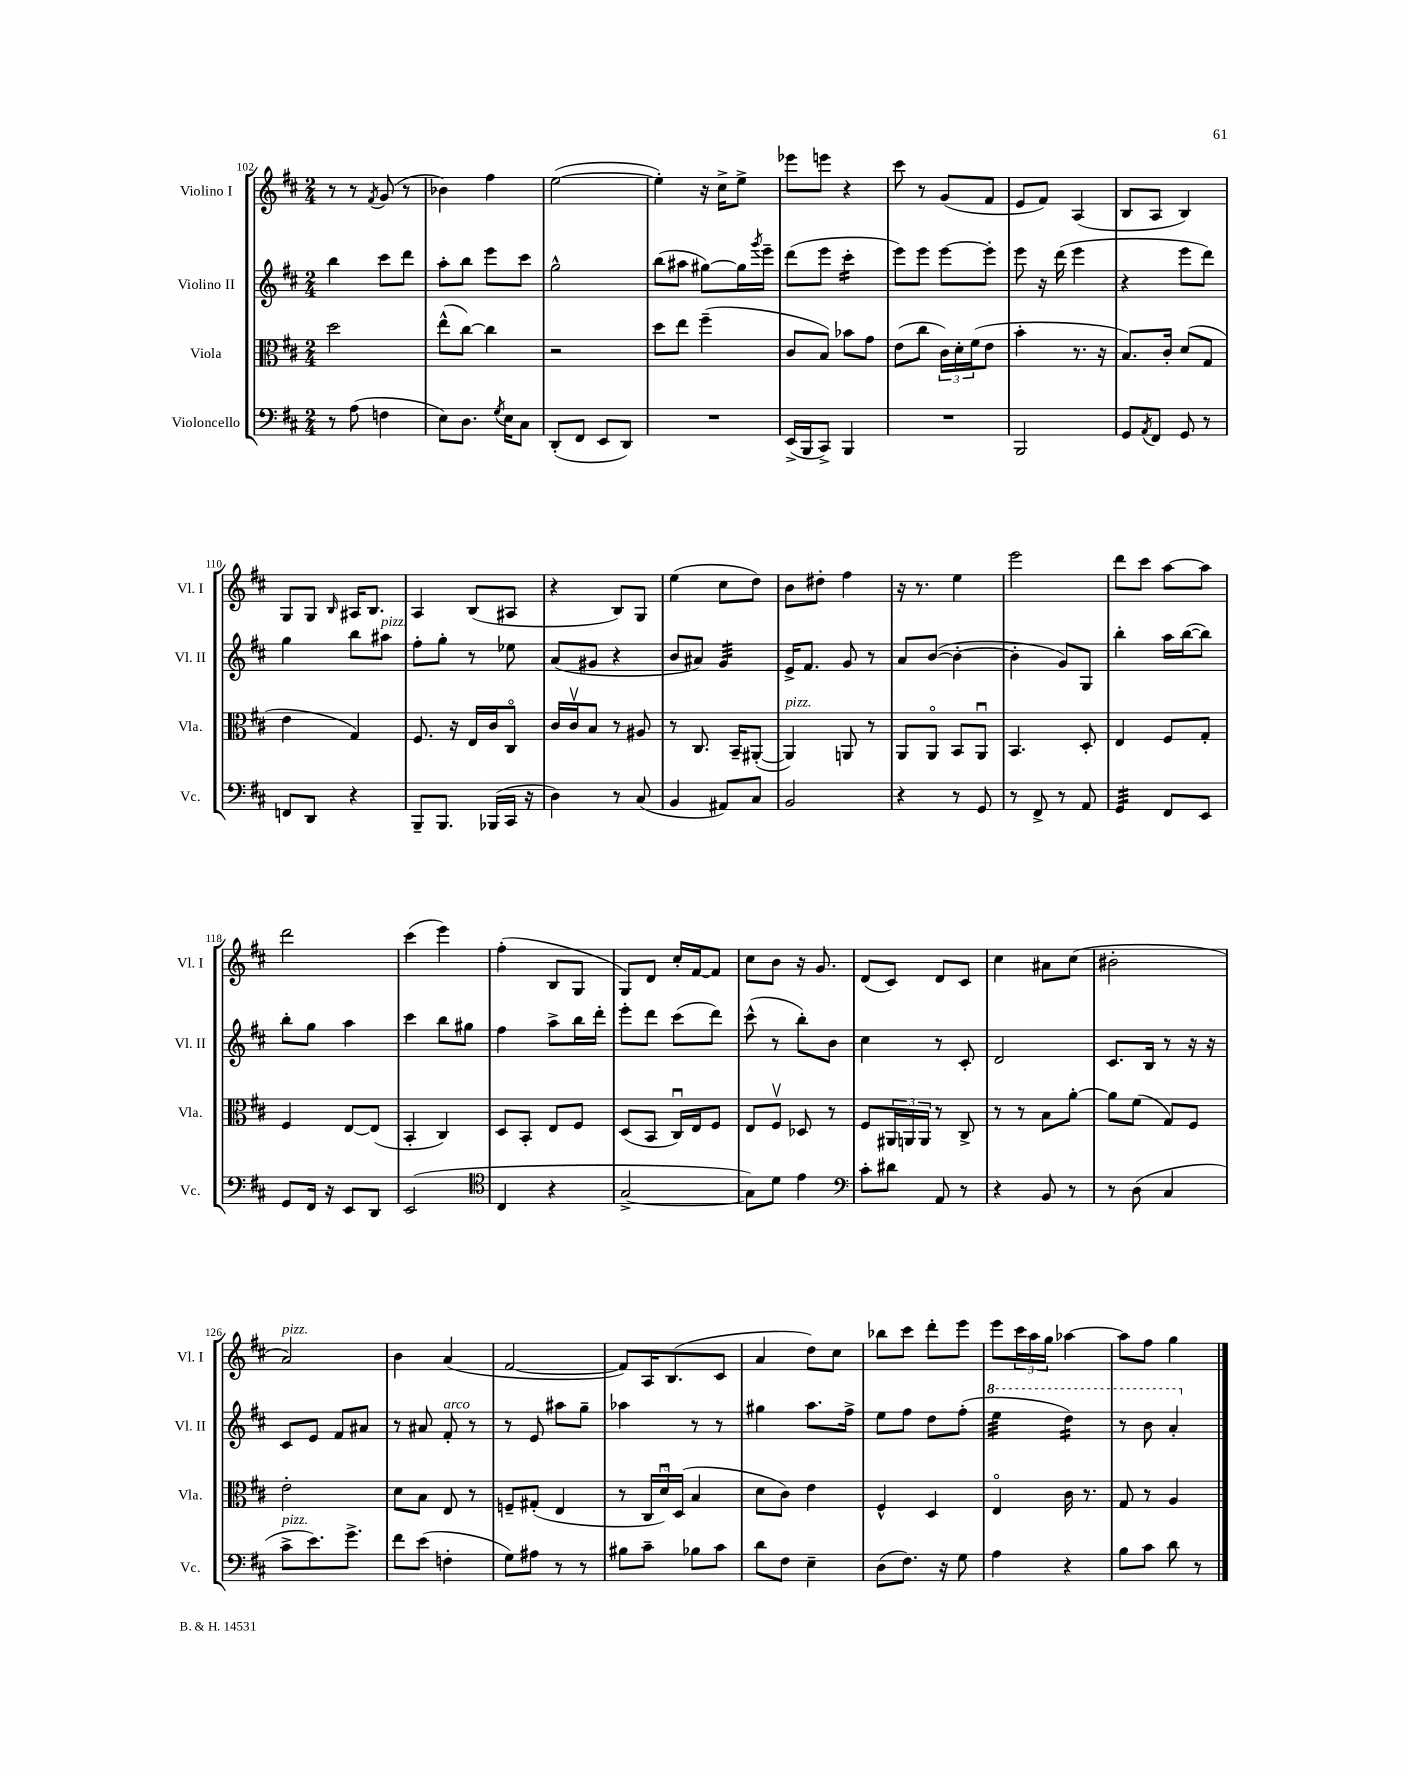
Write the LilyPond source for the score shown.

<<
\new StaffGroup <<
\new Staff = "s0" \with { instrumentName = "Violino I" shortInstrumentName = "Vl. I" } {
    \clef treble \key d \major \numericTimeSignature \time 2/4
    r8 r8 \acciaccatura { fis'8 } g'8( r8 |
    bes'4) fis''4 |
    e''2~( |
    e''4-.) r16 cis''16-> e''8-> |
    ees'''8 e'''8 r4 |
    cis'''8 r8 g'8( fis'8 |
    e'8 fis'8) a4( |
    b8 a8 b4) |
    g8 g8 \grace { b16 } ais16 b8. |
    a4 b8( ais8 |
    r4 b8) g8 |
    e''4( cis''8 d''8) |
    b'8 dis''8-. fis''4 |
    r16 r8. e''4 |
    e'''2 |
    d'''8 cis'''8 a''8~ a''8 |
    d'''2 |
    cis'''4( e'''4) |
    fis''4-.( b8 g8 |
    g8) d'8 cis''16-. fis'16~ fis'8 |
    cis''8 b'8 r16 g'8. |
    d'8( cis'8) d'8 cis'8 |
    cis''4 ais'8 cis''8( |
    bis'2-. |
    a'2^\markup { \italic "pizz." }) |
    b'4 a'4( |
    fis'2~ |
    fis'8) a16 b8.( cis'8 |
    a'4 d''8) cis''8 |
    bes''8 cis'''8 d'''8-. e'''8 |
    e'''8 \tuplet 3/2 { cis'''16 a''16 g''16 } aes''4~ |
    aes''8 fis''8 g''4 \bar "|." |
}
\new Staff = "s1" \with { instrumentName = "Violino II" shortInstrumentName = "Vl. II" } {
    \clef treble \key d \major \numericTimeSignature \time 2/4
    b''4 cis'''8 d'''8 |
    a''8-. b''8 e'''8 cis'''8 |
    g''2-^ |
    b''8( ais''8 gis''8~) gis''16 \acciaccatura { g'''8 } e'''16-- |
    d'''8( e'''8 cis'''4:16-. |
    e'''8) e'''8 e'''8~ e'''8-. |
    e'''8 r16 d'''16( e'''4 |
    r4 e'''8 d'''8) |
    g''4 b''8 ais''8^\markup { \italic "pizz." } |
    fis''8-. g''8-. r8 ees''8 |
    a'8( gis'8 r4 |
    b'8 ais'8) g'4:32 |
    e'16-> fis'8. g'8 r8 |
    a'8 b'8~( b'4~-. |
    b'4-. g'8) g8 |
    b''4-. a''16 b''16~( b''8) |
    b''8-. g''8 a''4 |
    cis'''4 b''8 gis''8 |
    fis''4 a''8-> b''16 d'''16-. |
    e'''8-. d'''8 cis'''8( d'''8) |
    cis'''8-^( r8 b''8-.) b'8 |
    cis''4 r8 cis'8-. |
    d'2 |
    cis'8. b16 r8 r16 r16 |
    cis'8 e'8 fis'8 ais'8 |
    r8 ais'8 fis'8-.^\markup { \italic "arco" } r8 |
    r8 e'8 ais''8 g''8-- |
    aes''4 r8 r8 |
    gis''4 a''8. fis''16-> |
    e''8 fis''8 d''8 fis''8-.( |
    \ottava #1 e'''4:32 d'''4:16) |
    r8 b''8 a''4-. \ottava #0 \bar "|." |
}
\new Staff = "s2" \with { instrumentName = "Viola" shortInstrumentName = "Vla." } {
    \clef alto \key d \major \numericTimeSignature \time 2/4
    d''2 |
    e''8-^( cis''8~) cis''4 |
    r2 |
    d''8 e''8 fis''4--( |
    cis'8 b8) bes'8 g'8 |
    e'8( cis''8 \tuplet 3/2 { cis'16) d'16-. fis'16( } e'8 |
    b'4-. r8. r16 |
    b8.) cis'16-. d'8( g8 |
    e'4 g4) |
    fis8. r16 e16 cis'16 cis8\flageolet |
    cis'16 cis'16\upbow b8 r8 ais8 |
    r8 cis8. b,16-- ais,8~-.( |
    ais,4^\markup { \italic "pizz." }) a,8 r8 |
    a,8 a,8\flageolet b,8 a,8\downbow |
    b,4. d8-. |
    e4 fis8 g8-. |
    fis4 e8~ e8( |
    b,4-. cis4) |
    d8 b,8-. e8 fis8 |
    d8( b,8 cis16\downbow) e16 fis8 |
    e8 fis8\upbow des8 r8 |
    fis8 \tuplet 3/2 { ais,16 a,16 a,16 } r8 cis8-> |
    r8 r8 b8 a'8~-. |
    a'8 fis'8( g8) fis8 |
    e'2-. |
    d'8 b8 e8 r8 |
    f8-- gis8-.( e4 |
    r8 \tuplet 3/2 { cis16 d'16\downbow) d16( } b4 |
    d'8 cis'8) e'4 |
    fis4-^ d4 |
    e4\flageolet cis'16 r8. |
    g8 r8 a4 \bar "|." |
}
\new Staff = "s3" \with { instrumentName = "Violoncello" shortInstrumentName = "Vc." } {
    \clef bass \key d \major \numericTimeSignature \time 2/4
    r8 a8( f4 |
    e8) d8. \acciaccatura { g8 } e16 cis8 |
    d,8-.( fis,8 e,8 d,8) |
    R2 |
    e,16->( b,,16 cis,8->) b,,4 |
    R2 |
    b,,2 |
    g,8 \acciaccatura { a,8 } fis,8 g,8 r8 |
    f,8 d,8 r4 |
    b,,8-- b,,8. bes,,16( cis,16 r16 |
    d4) r8 cis8( |
    b,4 ais,8) cis8 |
    b,2 |
    r4 r8 g,8 |
    r8 fis,8-> r8 a,8 |
    g,4:32 fis,8 e,8 |
    g,8 fis,16 r16 e,8 d,8 |
    e,2( |
    \clef tenor cis4 r4 |
    g2~-> |
    g8) d'8 e'4 |
    \clef bass cis'8-. dis'8 a,8 r8 |
    r4 b,8 r8 |
    r8 d8( cis4 |
    cis'8->^\markup { \italic "pizz." } e'8.) g'8.-> |
    fis'8 e'8( f4-. |
    g8) ais8 r8 r8 |
    bis8 cis'8-- bes8 cis'8 |
    d'8 fis8 e4-- |
    d8( fis8.) r16 g8 |
    a4 r4 |
    b8 cis'8 d'8 r8 \bar "|." |
}
>>
>>
\layout { \context { \Score currentBarNumber = #102 } }
